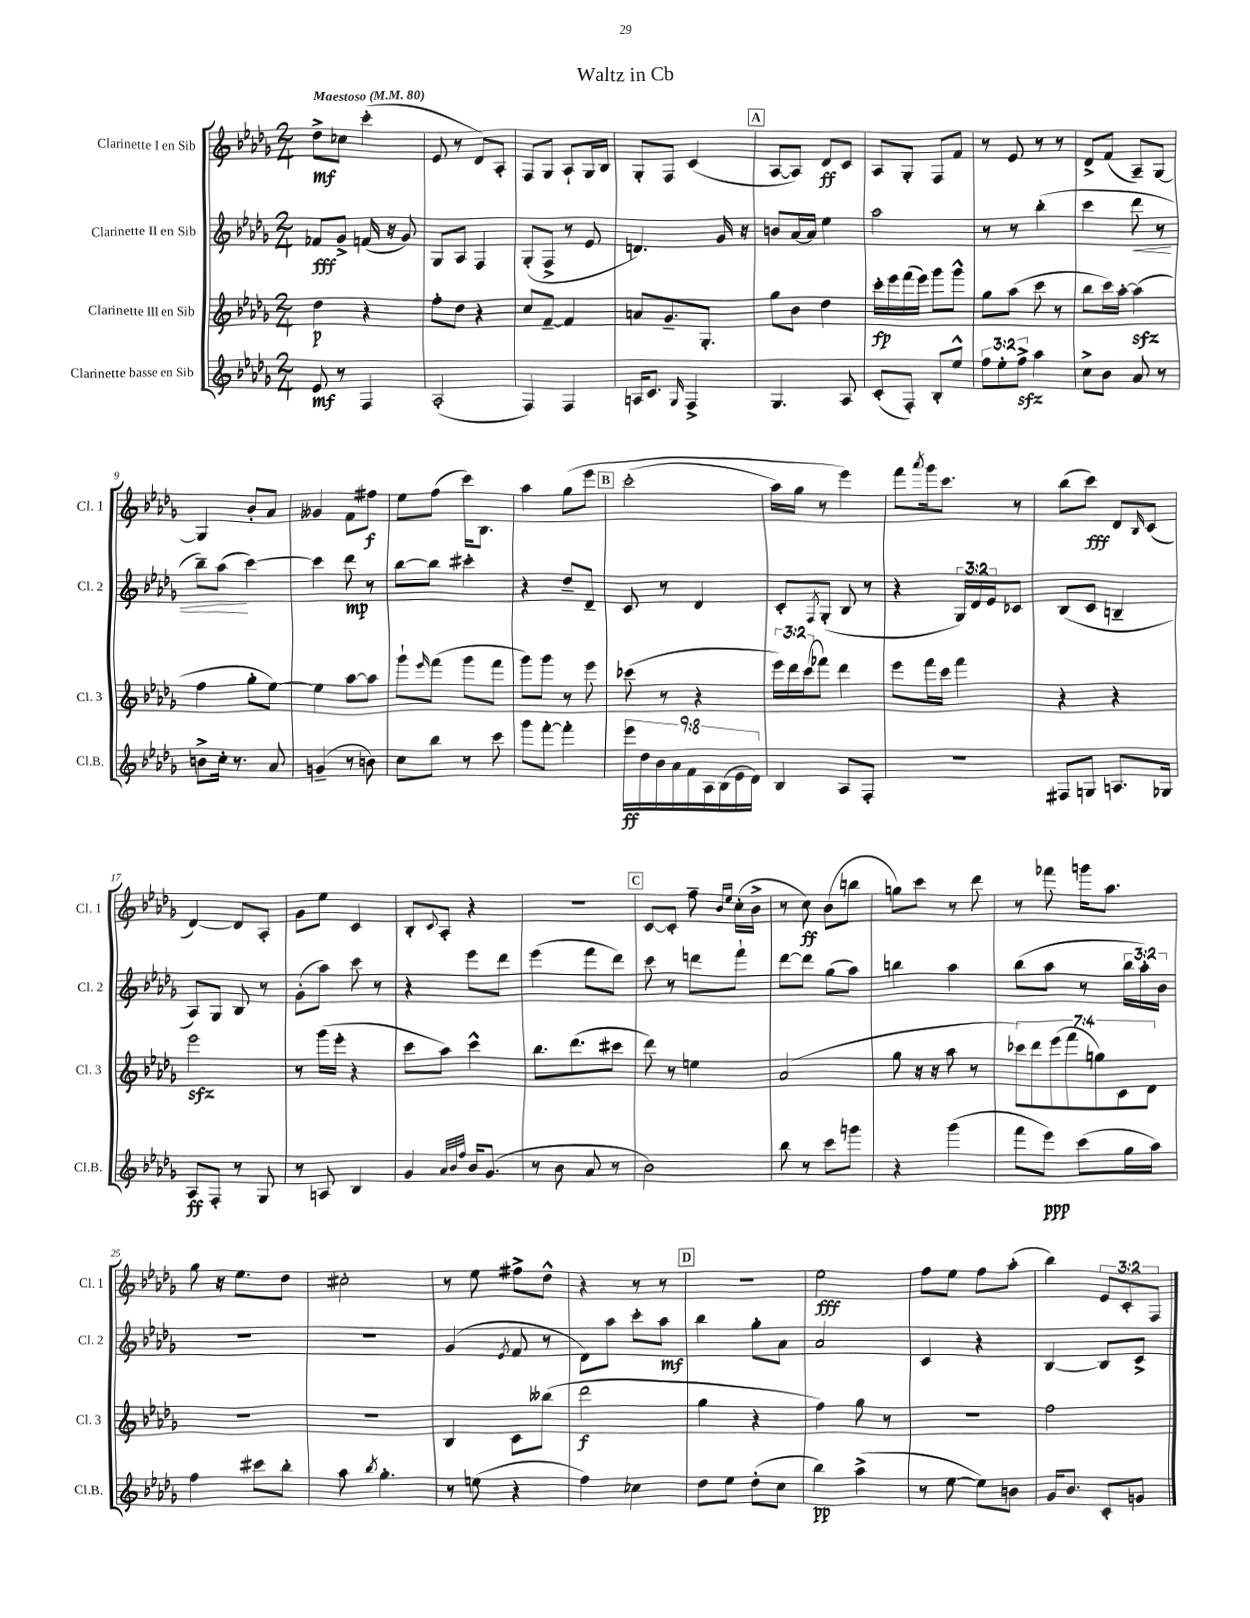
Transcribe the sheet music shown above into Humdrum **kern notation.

**kern	**kern	**kern	**kern
*staff4	*staff3	*staff2	*staff1
*clefG2	*clefG2	*clefG2	*clefG2
*k[b-e-a-d-g-]	*k[b-e-a-d-g-]	*k[b-e-a-d-g-]	*k[b-e-a-d-g-]
*M2/4	*M2/4	*M2/4	*M2/4
*MM80	*MM80	*MM80	*MM80
8e-/	4dd-\	8f-/L	8dd-^\L
8r	.	8g-^/J	8cc-\J
4F/	4r	(16f/	(4ccc'\
.	.	16r	.
.	.	8g-/)	.
=	=	=	=
(2A-'/	8ff'\L	8G-/L	8e-/
.	8dd-\J	8A-/J	8r
.	4r	4F/	8d-/L)
.	.	.	8A-'/J
=	=	=	=
4F/)	8cc/L	(8G-'/L	8F/L
.	[8f~/J	8F^/J	8G-/J
4F/	4f/]	8r	8A-`/L
.	.	8e-/	16G-/L
.	.	.	16B-/JJ
=	=	=	=
16A/LK	8a/L	4.d/)	8G-'/L
8.c/J	.	.	.
.	8.g-~/	.	8F/J
16qqG-/	.	.	.
4F^/	.	.	(4c/
.	8.G-'/J	.	.
.	.	16g-/	.
.	.	16r	.
=	=	=	=
4.G-/	8gg-\L	8b/L	[8A-/L
.	8b-\J	[16a-/L	8A-/]J)
.	.	16a-/]JJ	.
.	4dd-\	4ee-\	8d-/L
8A-/	.	.	8c/J
=	=	=	=
(8c'/L	16ccc'\LL	2aa-\	8A-/L
.	16eee-\	.	.
8F'/J)	(16fff\	.	8G-'/J
.	16eee-\JJ)	.	.
8B-'/L	8ggg-\L	.	8F/L
8ee-^^/J	8ggg-^^\J	.	8f/J
=	=	=	=
12ff\L	8gg-\L	8r	8r
12ee-'\	.	.	.
.	(8aa-\J	8r	8e-/
12ff^\J	.	.	.
4aa-\	8ccc\	(4bb-'\	8r
.	8r	.	8r
=	=	=	=
8cc^\L	8bb-\L	4ccc\	8d-^/L
8b-\J	16ccc\L)	.	(8f/J
.	[16aa-'\JJ	.	.
8a-/	(4aa-\]	8ddd-\	8A-~/L)
8r	.	8r	[8G-/J
=	=	=	=
8b^\L	4ff\	8bb-~\L)	4G-/]
16cc'\Jk	.	(8aa-\J	.
8.r	.	.	.
.	8gg-'\L	[4ccc\)	8b-'/L
8a-/	[8ee-\J)	.	8a-/J
=	=	=	=
(4g~/	4ee-\]	4ccc\]	4g--/
8r	[8aa-\L	8ddd-\	8f\L
8b\)	8aa-\]J	8r	8ff#\J
=	=	=	=
8cc\L	8ggg-`\L	[8bb-\L	8ee-\L
.	16qqeee-/	.	.
8bb-\J	(8fff\J	8bb-\]J	(8ff\J
8r	8ggg-\L	4ccc#'\	16ccc\LK)
.	.	.	8.B-\J
8ccc\	8fff\J	.	.
=	=	=	=
8ggg-\L	8ggg-\L)	4r	4aa-\
[8fff'\J	8ggg-\J	.	.
4fff'\]	8r	8dd-~/L	&(8gg-\L
.	8eee-\	8d-~/J	8eee-\J
=	=	=	=
18eee-\LL	(8ccc-\	8c/	(2ccc'\
18dd-\	.	.	.
18b-\	.	.	.
.	8r	8r	.
18a-\	.	.	.
18f\	.	.	.
.	4r	4d-/	.
18A-\	.	.	.
(18B-\	.	.	.
18e-\	.	.	.
18d-\JJ)	.	.	.
=	=	=	=
4B-/	24eee-\LL)	8c'/L	16aa-\LL)
.	24ddd-\	.	.
.	.	.	16gg-\JJ
.	(24ccc\J	.	.
.	.	8qF/	.
.	8fff-\J)	(8G-'/J	8r
8A-/L	4ddd-\	8B-/	4eee-\&)
8F'/J	.	8r	.
=	=	=	=
2r	8eee-\L	4r	8fff\L
.	.	.	8qaaa-/
.	16fff\L	.	16ggg-\k
.	16ccc\JJ	.	8.ccc\J
.	4fff\	24G-/LL)	.
.	.	24d-/	.
.	.	24e-/J	.
.	.	8c-/J	8r
=	=	=	=
8F#/L	4r	(8B-/L	(8bb-\L
8G/J	.	8c/J	8ccc\J)
8.A/L	4r	4B~/	8d-/L
.	.	.	16qqB-/
.	.	.	(8c/J
16G-/Jk	.	.	.
=	=	=	=
8A-/L	2eee-\	8A-/L)	[4d-/)
8F'/J	.	8G-/J	.
8r	.	8B-/	8d-/]L
8G-/	.	8r	8A-'/J
=	=	=	=
8r	8r	(8g-'\L	8g-\L
8A/	(16ggg-\LL	8aa-\J)	8ee-\J
.	16eee-'\JJ	.	.
4B-/	4r	8ccc\	4c/
.	.	8r	.
=	=	=	=
4g-/	8ccc\L	4r	8B-'/L
.	.	.	8qqc/
.	8aa-\J)	.	8A-'/J
32qqa-/LLL	.	.	.
32qqb-/	.	.	.
32qqff/JJJ	.	.	.
16b-/LK	4ccc^^\	8eee-\L	4r
(8.g-/J	.	.	.
.	.	8ddd-\J	.
=	=	=	=
8r	8.bb-\L	(4eee-\	2r
8b-\	.	.	.
.	(8.ddd-\	.	.
8a-/	.	8fff\L	.
8r	8ccc#\J	8ddd-\J)	.
=	=	=	=
2b-\)	8ddd-\)	8ccc\	[8c/L
.	8r	8r	8c'/]J
.	4ee\	8ddd\L	8ff~\
.	.	.	16qqb-/LL
.	.	.	16qqee-/JJ
.	.	8fff`\J	(16cc'\LL
.	.	.	16b-^\JJ
=	=	=	=
8bb-\	(2a-/	[8ddd-\L	8r
8r	.	8ddd-\]J	8cc\)
8ccc\L	.	(8gg-\L	(8b-\L
8ggg\J	.	8aa-\J)	8bb\J
=	=	=	=
4r	8gg-\	4bb\	8gg\L)
.	16r	.	8ccc\J
.	16r	.	.
(4ggg-\	8aa-\	4aa-\	8r
.	8r	.	8ddd-\
=	=	=	=
8fff\L	14ccc-\L)	(8bb-\L	8r
.	14ddd-\	.	.
8eee-\J)	.	8aa-\J	8fff-\
.	(14eee-\	.	.
.	14fff\	.	.
(8ccc\L	.	8r	16ggg\LK
.	14gg\)	.	.
.	.	.	8.aa-\J
.	14c\	.	.
16gg-\L	.	24bb-\LL	.
.	.	24aa-'\)	.
.	14d-\J	.	.
16aa-\JJ)	.	.	.
.	.	24b-\JJ	.
=	=	=	=
4ff\	2r	2r	8gg-\
.	.	.	16r
.	.	.	8.ee-\L
8ccc#\L	.	.	.
8bb-'\J	.	.	8dd-\J
=	=	=	=
8aa-\	2r	2r	2cc#'\
8qbb-/	.	.	.
4.gg-'\	.	.	.
=	=	=	=
8r	4B-/	(4g-/	8r
(8ee\	.	.	8ee-\
.	.	8qe-/	.
4r	8c\L	8f/	8ff#^\L
.	(8bb--\J	8r	8dd-^^\J
=	=	=	=
4ff\)	2ddd-\	8d-\L)	4r
.	.	8aa-\J	.
4cc-\	.	8ccc'\L	8r
.	.	8aa-\J	8r
=	=	=	=
8dd-\L	4gg-\	4bb-\	2r
8ee-\J	.	.	.
(8dd-'\L	4r	8gg-'\L	.
8cc\J	.	8a-\J	.
=	=	=	=
4bb-\)	4ff\)	2a-/	2ee-\
(4aa-^\	8gg-\	.	.
.	8r	.	.
=	=	=	=
8r	2r	4c/	8ff\L
[8ee-\	.	.	8ee-\J
8ee-\]L)	.	4r	8ff\L
8b\J	.	.	(8aa-'\J
=	=	=	=
16g-/LK	2ff\	[4B-/	4bb-\)
8.b-/J	.	.	.
8c'/L	.	8B-/]L	12e-/L
.	.	.	12c'/
8g/J	.	8c^/J	.
.	.	.	12F/J
==	==	==	==
*-	*-	*-	*-
